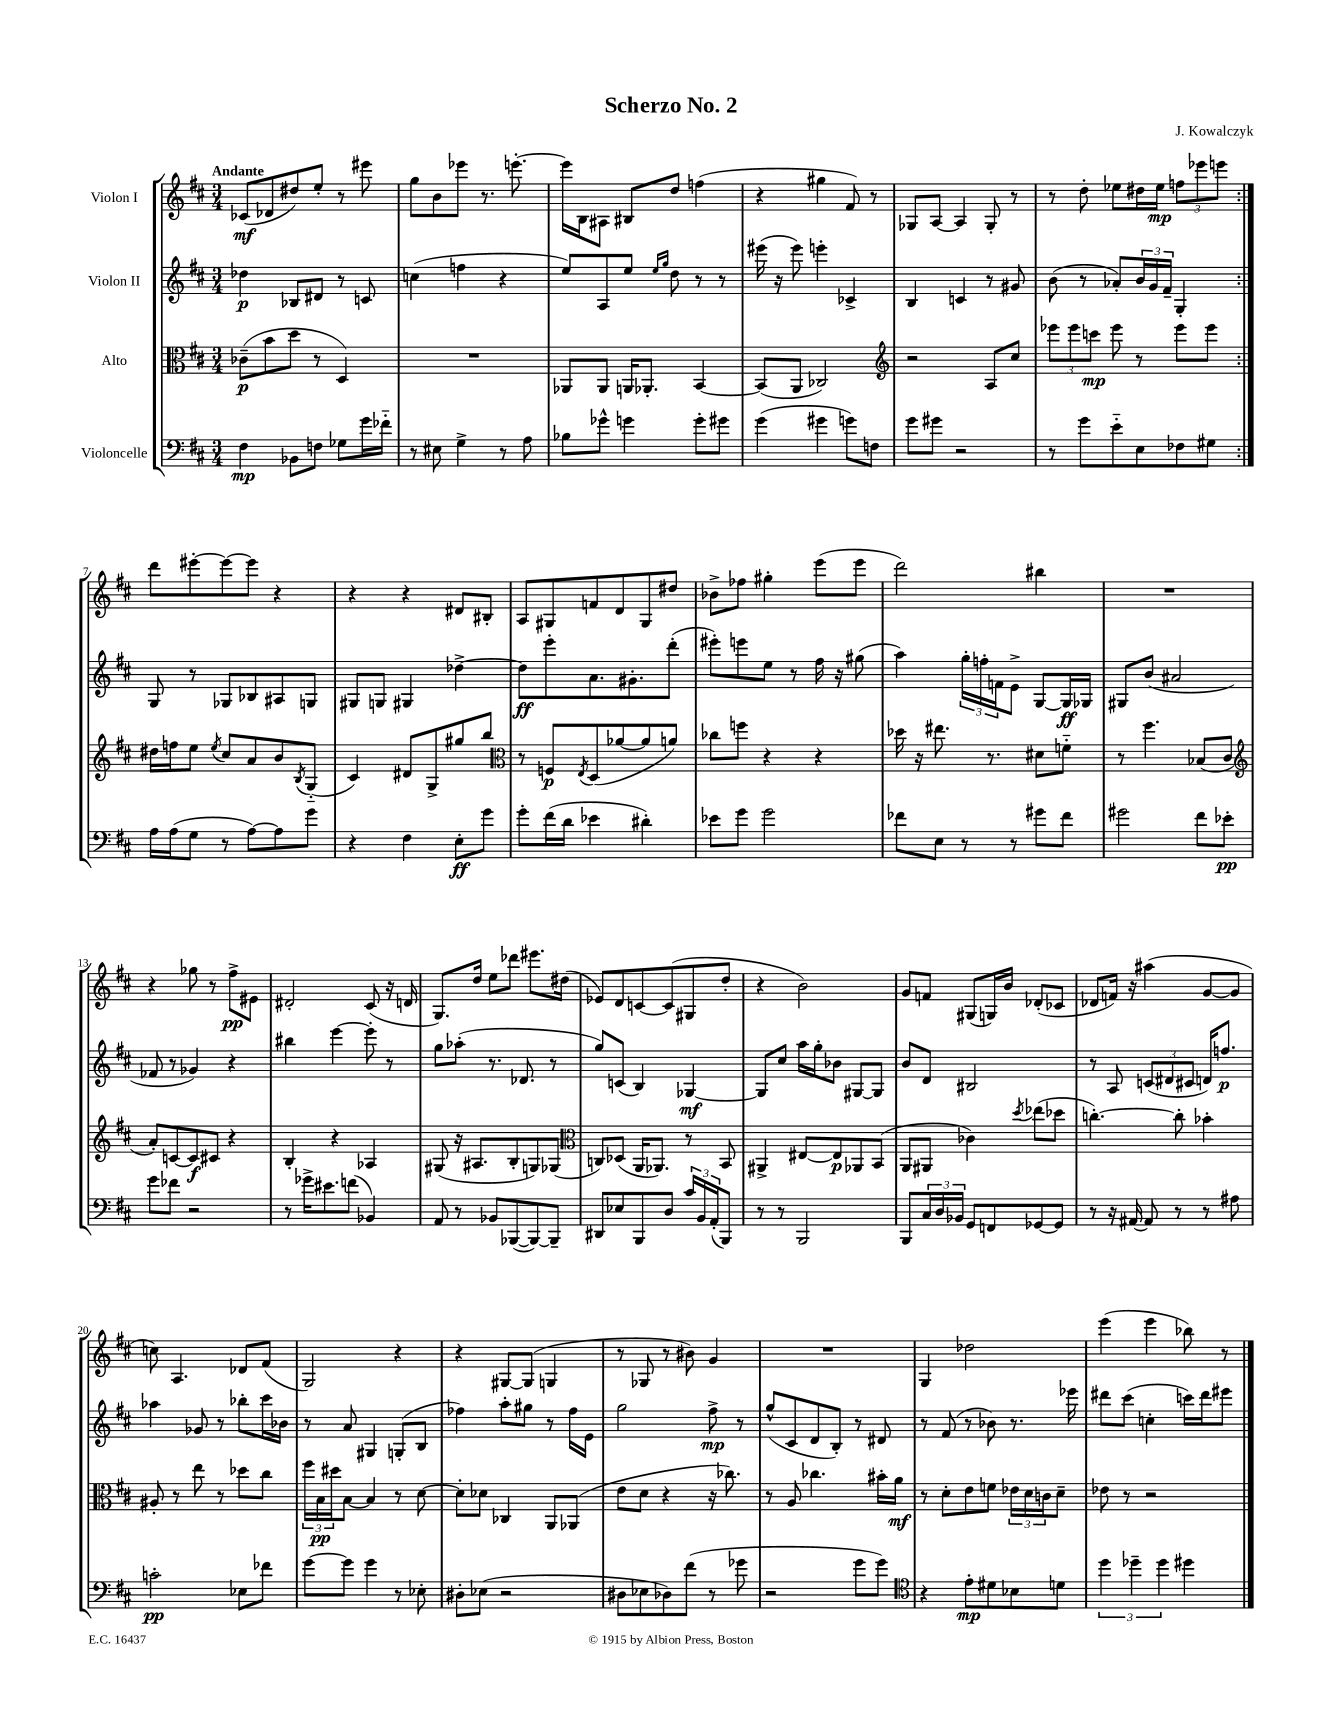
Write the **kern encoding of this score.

**kern	**kern	**kern	**kern
*staff4	*staff3	*staff2	*staff1
*clefF4	*clefC3	*clefG2	*clefG2
*k[f#c#]	*k[f#c#]	*k[f#c#]	*k[f#c#]
*M3/4	*M3/4	*M3/4	*M3/4
4F#	(8c-~	4dd-	(8c-
.	8b	.	8d-
8BB-	8dd	8B-	8dd#)
8F	8r	8d#	8ee'
8G-	4D)	8r	8r
16g	.	8c	8eee#
16f-'~	.	.	.
=	=	=	=
8r	2.r	(4cc	8gg
8E#	.	.	8b
4G^	.	4ff	8eee-
.	.	.	8.r
8r	.	4r	.
.	.	.	[8.eee'
8A	.	.	.
=	=	=	=
8B-	8AA-	8ee)	16eee]
.	.	.	16B
8g-^^	8AA-	8A	8A#
4g	16AA	8ee	8B#
.	8.AA-'	.	.
.	.	16qqee	.
.	.	16qqgg	.
.	.	8dd	8dd
8g'	[4BB	8r	(4ff
8g#	.	8r	.
=	=	=	=
(4g	(8BB]	(16eee#	4r
.	.	16r	.
.	8AA	8eee#)	.
4g#	2C-)	4eee'	4gg#
8g)	.	4c-^	8f#)
8F	.	.	8r
=	=	=	=
*	*clefG2	*	*
8g	2r	4B	8G-
8g#	.	.	[8A
2r	.	4c	4A]
.	8A	8r	8G-'
.	8cc#	8g#	8r
=	=	=	=
8r	12eee-	(8b	8r
.	12eee-	.	.
8g	.	8r	8dd'
.	12ccc	.	.
8e'~	8eee-	8a-')	8ee-
8E	8r	24b	16dd#
.	.	24g	.
.	.	.	16ee-
.	.	24f#~	.
8F-	8eee-	4G'	12ff
.	.	.	12eee-
8G#	8eee-	.	.
.	.	.	12eee
=:|!	=:|!	=:|!	=:|!
16A	16dd#	8G	8ddd
(16A	16ff	.	.
8G	8ee	8r	[8eee#'
.	8qee	.	.
8r	8cc#	8G-	8eee#_
[8A)	8a	8B-	8eee#]
8A]	8b	8A#	4r
.	8qB	.	.
8g	(8G'~	8G	.
=	=	=	=
4r	4c#)	8G#	4r
.	.	8G	.
4F#	8d#	4G#	4r
.	8G^	.	.
8E'	8gg#	[4dd-^	8d#
8g	8bb	.	8B#'
=	=	=	=
*	*clefC3	*	*
8g'	8r	8dd-]	8A
(16f#	8F	8eee'	8G#
16d	.	.	.
.	8qE	.	.
4e-	(8D	8.a	8f
.	[8a-	.	8d
.	.	8.g#'	.
4d#')	8a-]	.	8G#
.	8a)	(8ddd'	8dd#
=	=	=	=
8e-	8cc-	8eee#')	8b-^
8g	8ff	8eee	8ff-
2g	4r	8ee	4gg#'
.	.	8r	.
.	4r	16ff#	(8eee
.	.	16r	.
.	.	(8gg#	8eee
=	=	=	=
8f-	16dd-	4aa)	2ddd)
.	16r	.	.
8E	8.ee#	.	.
8r	.	24gg'	.
.	.	24ff'	.
.	8.r	.	.
.	.	24f	.
8r	.	8e^	.
8g#	8d#	[8G	4bb#
8f-	8f'~	16G]	.
.	.	16G-	.
=	=	=	=
2g#	8r	8G#	2.r
.	4.ff#	(8b	.
.	.	2a#	.
8f#	(8B-	.	.
8e-'	8c#	.	.
=	=	=	=
*	*clefG2	*	*
8g	8a')	8f-	4r
8f-	[8c	8r	.
2r	8c]	4g-)	8gg-
.	8c#	.	8r
.	4r	4r	8ff#^
.	.	.	8e#
=	=	=	=
8r	4B'	4bb#	2d#'
16g-^	.	.	.
8.e#	.	.	.
.	4r	[4eee	.
(8f	.	.	.
4BB-)	4A-	8eee']	(8c#
.	.	8r	16r
.	.	.	16d
=	=	=	=
8AA	(8G#	8gg	8.G)
8r	16r	(8aa-'	.
.	8.A#	.	16dd
8BB-	.	8.r	8ee
([8BBB-	8B'	.	8ddd-
.	.	8.d-	.
8BBB-_)	8G)	.	8.eee#
8BBB-~]	(8G-	8r	.
.	.	.	(16dd#
=	=	=	=
*	*clefC3	*	*
8DD#	8C)	8gg)	8e-)
8E-	(8D-	(8c	8d
8BBB	16AA	4B)	[8c
.	8.AA-)	.	.
8D	.	.	(8c]
24c#	8r	[4G-	8G#
24BB	.	.	.
(24AA'	.	.	.
8BBB)	8BB	.	8dd'
=	=	=	=
8r	4AA#^	8G-]	4r
8r	.	8cc#	.
2BBB	[8E#	16aa	2b)
.	.	16gg'	.
.	8E#]	8b-	.
.	8AA-	[8G#	.
.	(8BB	8G#]	.
=	=	=	=
8BBB	8AA	8b	8g
24C#	8AA#	8d	8f
24D	.	.	.
24BB-	.	.	.
8GG	4c-)	2B#	(8G#
8FF	.	.	16G)
.	.	.	16b
.	8qdd	.	.
[8GG-	(8ee-	.	(8d-'
8GG-]	8dd-	.	8c-
=	=	=	=
8r	[4.cc')	8r	8d-
16r	.	8A	16f)
[16AA#	.	.	16r
8AA#]	.	(12c	(4aa#
.	.	12d#	.
8r	8cc']	.	.
.	.	12c#	.
8r	4b-'	16d)	[8g
.	.	8.ff	.
8A#	.	.	8g]
=	=	=	=
2c'	8A#'	4aa-	8cc)
.	8r	.	4.A
.	8ee	8g-	.
.	8r	8r	.
8E-	8dd-	8bb-'	8d-
8f-	8cc#	16ccc#	(8f#
.	.	16b-	.
=	=	=	=
[8g	24ff#	8r	2G)
.	24B	.	.
.	24dd#	.	.
8g]	[8B	8a	.
4g	4B]	4G#	.
8r	8r	(8G'	4r
8E-'	[8d	8B	.
=	=	=	=
8D#'	8d']	4ff-)	4r
(8E-	8d-	.	.
2r	4C-	8aa'	[8G#
.	.	8gg#	(8G#]
.	8AA	8r	4G
.	(8AA-	16ff-	.
.	.	16e	.
=	=	=	=
8D#	8e	2gg	8r
8E-	8d	.	8G-
8D-)	4r	.	8r
(8f#	.	.	8b#)
8r	16r	8ff#^	4g
.	8.cc-)	.	.
8g-	.	8r	.
=	=	=	=
2r	8r	(8gg^^	2.r
.	8A	8c#	.
.	4.cc-	8d	.
.	.	8B')	.
8g	.	8r	.
8g)	16b#'	8d#	.
.	16a	.	.
=	=	=	=
*clefC4	*	*	*
4r	8r	8r	4G
.	8d'	(8f#	.
8e'	8e	8r	2dd-
8d#	8f	8b-)	.
8B-	24e-	8.r	.
.	24d	.	.
.	24c	.	.
8d	8d~	.	.
.	.	16eee-	.
=	=	=	=
6dd	8e-	8ddd#	(4eee
.	8r	(8ccc#	.
6dd-~	.	.	.
.	2r	4cc'	4eee
6dd-	.	.	.
4dd#	.	16ccc)	8bb-)
.	.	16ddd#	.
.	.	8eee#	8r
==	==	==	==
*-	*-	*-	*-
